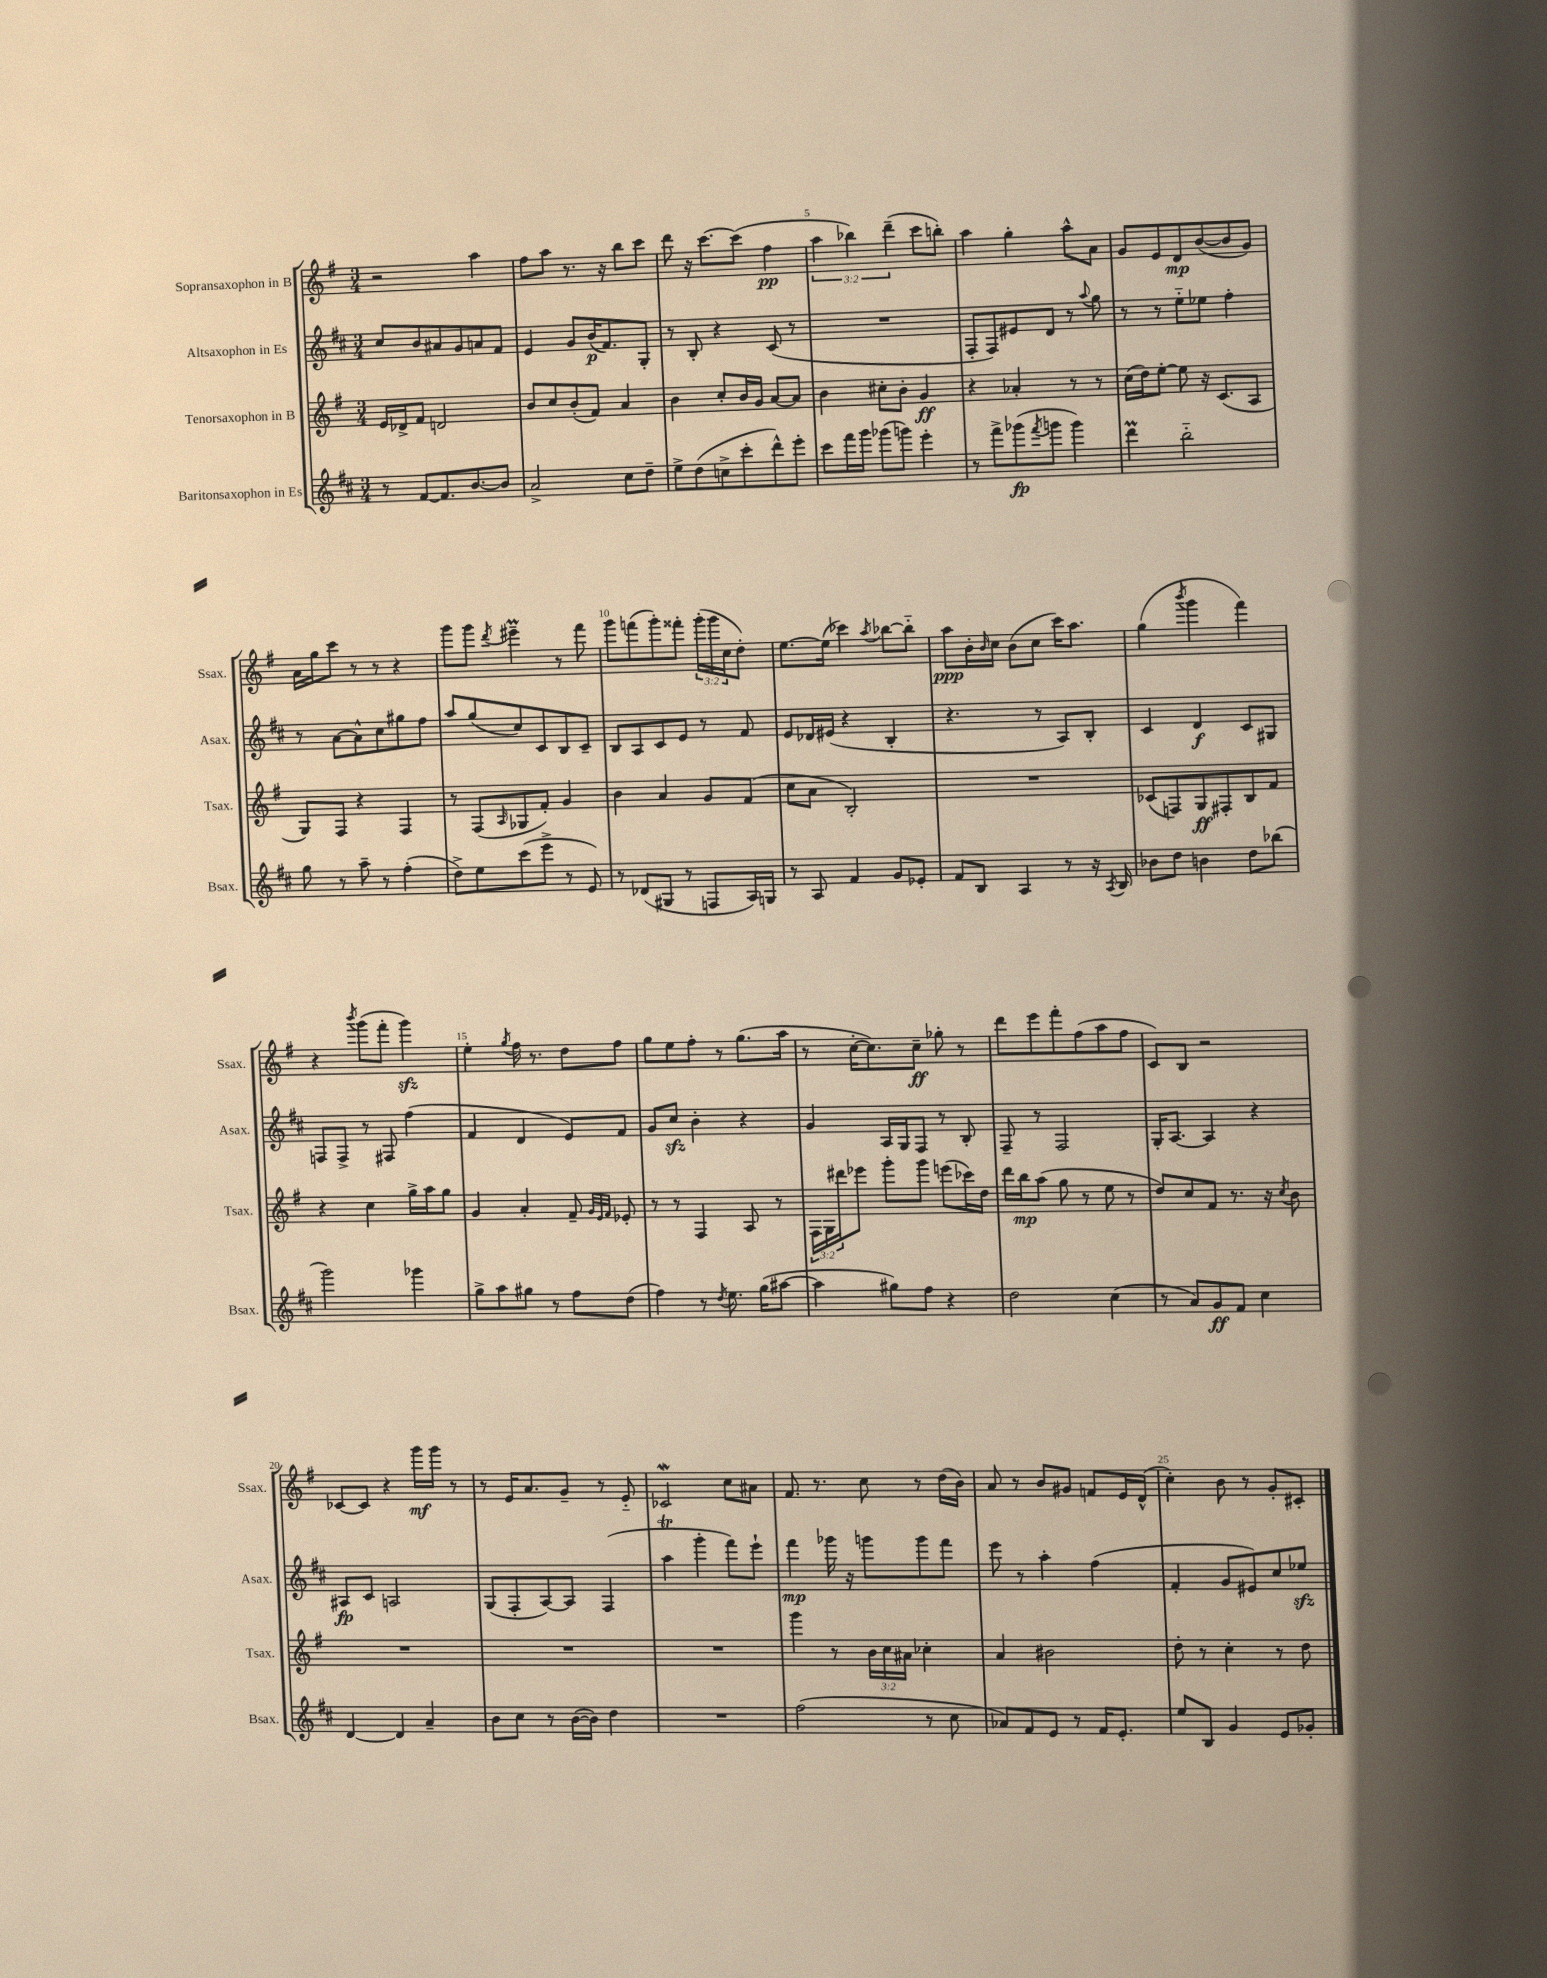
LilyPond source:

<<
\new StaffGroup <<
\new Staff = "s0" \with { instrumentName = "Sopransaxophon in B" shortInstrumentName = "Ssax." } {
    \clef treble \key g \major \numericTimeSignature \time 3/4 \override Staff.TupletNumber.text = #tuplet-number::calc-fraction-text
    r2 a''4 |
    fis''8 a''8 r8. r16 b''8 c'''8 |
    d'''8 r16 c'''8.~ c'''8( fis''4\pp |
    \tuplet 3/2 { a''4 bes''4) d'''4--( } c'''8 b''8-.) |
    a''4 g''4-. a''8-^ a'8 |
    g'8 e'8 d'8\mp b'8~( b'8 g'8) |
    a'16 g''16 c'''8 r8 r8 r4 |
    g'''8 g'''8 \acciaccatura { d'''8 } eis'''4--\prall r8 fis'''8 |
    g'''8 f'''8( g'''8-.) fisis'''8-. \tuplet 3/2 { g'''16-.( g'''16 c''16 } d''8-.) |
    e''8.~ e''16( ces'''4) \acciaccatura { a''8 } bes''8~ bes''8-_ |
    a''8\ppp b'16-. \grace { b'16 } c''16 b'8( c''8 c'''16) a''8. |
    g''4( \acciaccatura { b'''8 } g'''4 fis'''4) |
    r4 \acciaccatura { b'''8 } g'''8( fis'''8-. g'''4\sfz) |
    e''4-. \acciaccatura { g''8 } fis''16 r8. d''8 fis''8 |
    g''8 e''8 fis''8-. r8 g''8.( a''16 |
    r8 c''16~-. c''8.) c''8--\ff ges''8-. r8 |
    d'''8 e'''8 fis'''8-. fis''8( a''8 fis''8 |
    c'8) b8 r2 |
    ces'8~ ces'8 r4 g'''16\mf g'''16 r8 |
    r8 e'16 a'8. g'8-- r8 e'8-_ |
    ces'2\mordent c''8 ais'8 |
    fis'8. r8. c''8 r8 d''16( b'16) |
    a'8 r8 b'8 gis'8 f'8 e'16 d'16-^( |
    c''4-.) b'8 r8 g'8-. cis'8-. \bar "|." |
}
\new Staff = "s1" \with { instrumentName = "Altsaxophon in Es" shortInstrumentName = "Asax." } {
    \clef treble \key d \major \numericTimeSignature \time 3/4
    cis''8 b'8 ais'8 g'8 a'8 fis'8 |
    e'4 g'8 b'16\p( fis'8.) g8-. |
    r8 b8-. r4 cis'8( r8 |
    R2. |
    fis8-. fis8) eis'8 d'8 r8 \appoggiatura { a''8 } g''8 |
    r8 r8 e''8-_ ees''8 fis''4-. |
    r8 a'8~ a'8-^ cis''8 gis''8 fis''8 |
    a''8 g''8( cis''8) cis'8 b8 cis'8-- |
    b8 a8 cis'8 e'8 r8 fis'8 |
    e'8 des'16 eis'16( r4 b4-. |
    r4. r8 a8) b8-. |
    cis'4 d'4\f cis'8 gis8 |
    f8 f8-> r8 fis8 fis''4( |
    fis'4 d'4 e'8) fis'8 |
    g'8 cis''8\sfz b'4-. r4 |
    g'4 a16 g16 fis8 r8 b8-. |
    fis8-- r8 fis2 |
    g16-. a8.~ a4 r4 |
    ais8\fp cis'8 a2 |
    g8( fis8-. a8~) a8 fis4( |
    a''4\trill g'''4-. fis'''8) e'''8-! |
    fis'''4\mp ges'''16 r16 g'''8 g'''8 fis'''8 |
    e'''8 r8 a''4-. fis''4( |
    fis'4-. g'8 eis'8) cis''8 ees''8\sfz \bar "|." |
}
\new Staff = "s2" \with { instrumentName = "Tenorsaxophon in B" shortInstrumentName = "Tsax." } {
    \clef treble \key g \major \numericTimeSignature \time 3/4 \override Staff.TupletNumber.text = #tuplet-number::calc-fraction-text
    e'16 des'16-> fis'8 d'2 |
    b'8 c''8 b'8-.( fis'8) a'4 |
    b'4 c''8-. b'16 g'16 a'8~ a'8 |
    b'4 cis''8-. b'8-. g'4\ff |
    r4 aes'4-. r8 r8 |
    c''16( d''16) e''8~-. e''8 r16 c'8.( a8 |
    g8) fis8 r4 fis4 |
    r8 fis8( \grace { a16 } ges8 fis'8-.) g'4 |
    b'4 a'4 g'8 fis'8( |
    c''8 a'8 b2-.) |
    R2. |
    ces'8( f8) g8\ff fis8-. b8 fis'8 |
    r4 c''4 g''16-> a''16 g''8 |
    g'4 a'4-. fis'8-- \grace { g'32 e'32 fis'32 } ees'8-. |
    r8 r8 fis4 a8 r8 |
    \tuplet 3/2 { fis16 g16 dis'''16 } ees'''8 g'''8-. g'''8 e'''8( ces'''16) d''16 |
    d'''16 b''16\mp a''8( g''8 r8 e''8 r8 |
    d''8) c''8 fis'8 r8. r16 \acciaccatura { c''8 } b'8 |
    R2. |
    R2. |
    R2. |
    g'''4 r8 \tuplet 3/2 { b'16 c''16 ais'16 } ces''4-. |
    a'4 bis'2 |
    d''8-. r8 c''4-. r8 d''8 \bar "|." |
}
\new Staff = "s3" \with { instrumentName = "Baritonsaxophon in Es" shortInstrumentName = "Bsax." } {
    \clef treble \key d \major \numericTimeSignature \time 3/4
    r8 fis'8~ fis'8. b'8.~ b'8 |
    a'2-> cis''8 d''8-- |
    e''8-> d''8( c''8-> cis'''8-. d'''8-^) e'''8-. |
    cis'''8 fis'''16 g'''16 ges'''8( g'''8) e'''4-. |
    r8 fis'''8-> ges'''8\fp( \acciaccatura { fis'''8 } g'''8 g'''4) |
    d'''4\prall b''2-_ |
    g''8 r8 a''8-- r8 fis''4-.( |
    d''8->) e''8 cis'''8( e'''8-> r8 e'8) |
    r8 des'8( gis8 r8 f8 a16) g16 |
    r8 a8 fis'4 g'8 ees'8-. |
    fis'8 b8 a4 r8 r16 \acciaccatura { a8 } b16 |
    bes'8 d''8 b'4 d''8 bes''8( |
    g'''2) ges'''4 |
    g''8-> a''8 gis''8 r8 fis''8 d''8( |
    fis''4) r8 \acciaccatura { d''8 } e''8. g''16( ais''8~ |
    ais''4 gis''8) fis''8 r4 |
    d''2 cis''4( |
    r8 a'8) g'8\ff fis'8 cis''4 |
    d'4~ d'4 a'4-- |
    b'8 cis''8 r8 b'16~( b'16) d''4 |
    R2. |
    fis''2( r8 cis''8 |
    aes'8) fis'8 e'8 r8 fis'16 e'8.-. |
    e''8 b8 g'4 e'8 ges'8-. \bar "|." |
}
>>
>>
\layout { \context { \Score currentBarNumber = #2 \override BarNumber.break-visibility = ##(#f #t #t) barNumberVisibility = #(every-nth-bar-number-visible 5) } }
